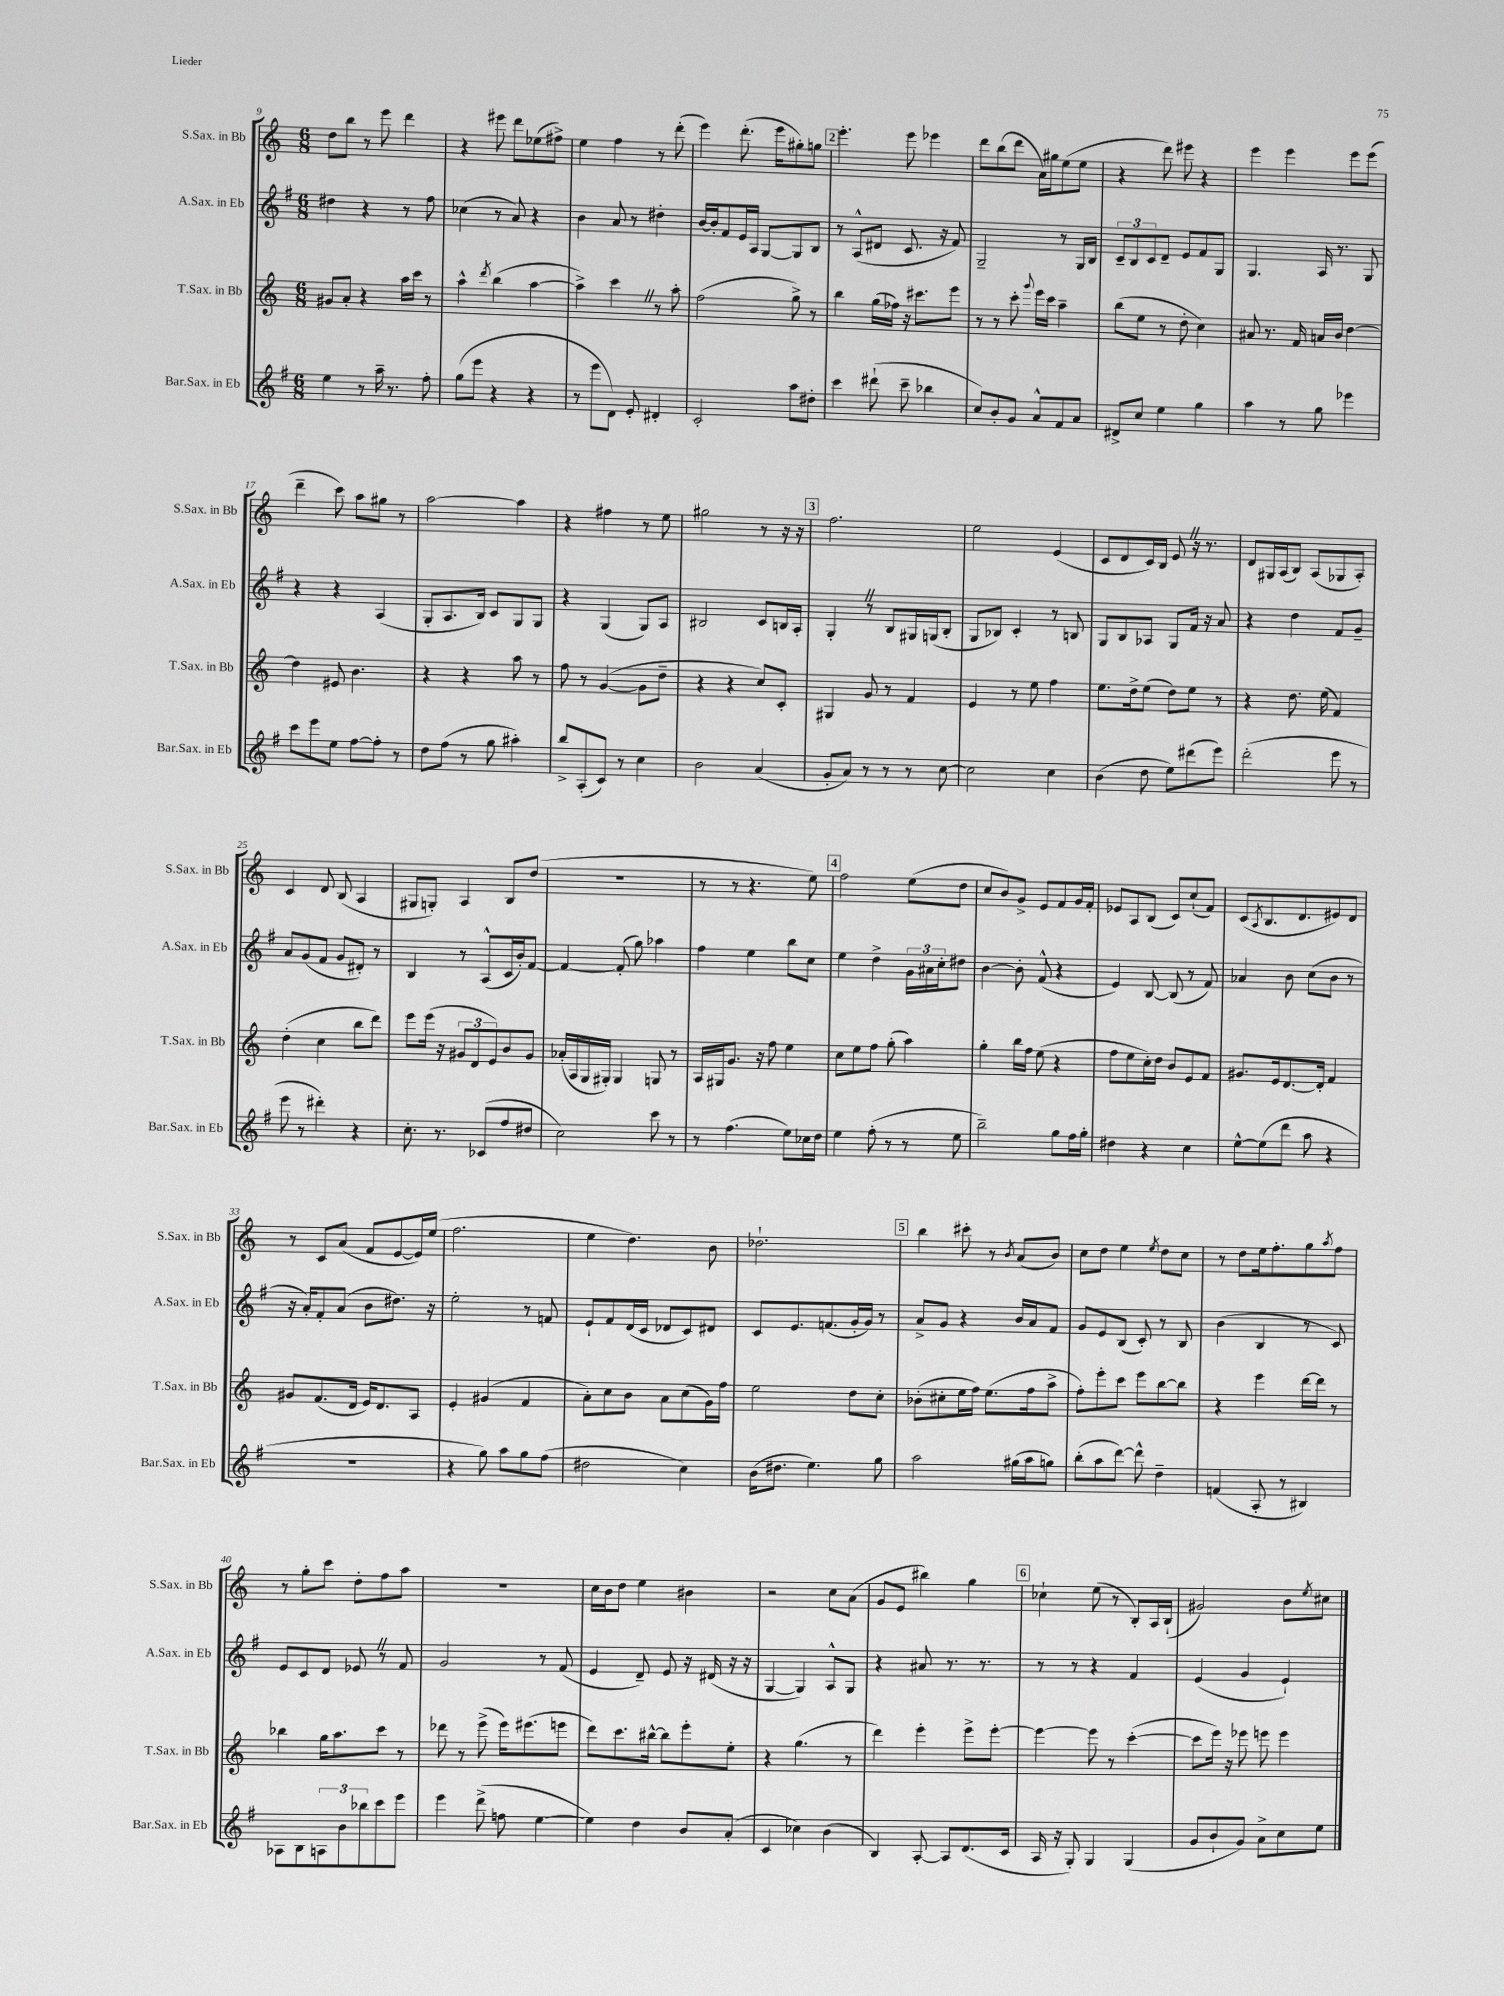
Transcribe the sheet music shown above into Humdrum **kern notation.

**kern	**kern	**kern	**kern
*part4	*part3	*part2	*part1
*staff4	*staff3	*staff2	*staff1
*I"Bar.Sax. in Eb	*I"T.Sax. in Bb	*I"A.Sax. in Eb	*I"S.Sax. in Bb
*I'Bar.Sax. in Eb	*I'T.Sax. in Bb	*I'A.Sax. in Eb	*I'S.Sax. in Bb
*clefG2	*clefG2	*clefG2	*clefG2
*k[f#]	*k[]	*k[f#]	*k[]
*M6/8	*M6/8	*M6/8	*M6/8
=9	=9	=9	=9
4ee\	8g#X/L	4dd#X\	8dd\L
.	8a'/J	.	8bb\J
8r	4r	4r	8r
16aa~\	.	.	8eee\
8.r	.	.	.
.	16aa\LL	8r	4ddd\
.	16ccc\JJ	.	.
8ff#'\	8r	8ff#\	.
=10	=10	=10	=10
(8gg\L	4aa^^\	(4cc-X\	4r
8eee\J	.	.	.
.	8qddd/	.	.
4r	(4bb\	8r	8eee#X\
.	.	8a/)	8ddd\L
4r	[4aa\	4r	(8ee-X\
.	.	.	8ff#X^\J)
=11	=11	=11	=11
8r	4aa^\])	4b\	4ee\
8eee\L	.	.	.
8d\J)	4cccZ\	8a/	4ff\
8e'/	.	8r	.
4d#X'/	8r	4dd#X'\	8r
.	8aa'\	.	(8ddd'\
=12	=12	=12	=12
2c'/	(2ff\	[16b/LL	4eee\)
.	.	16b'/J]	.
.	.	8f#/	.
.	.	16e/L	(8.ddd'\
.	.	16A/JJ	.
.	.	[8G/L	.
.	.	.	16eee\KL
8aa\L	8gg^\)	8G/]	8gg#X'\)
8dd#X'\J	8r	8B/J	8ggn\J
!!LO:REH:place=s1:t=2
=13	=13	=13	=13
4ccc\	4bb\	8r	4.eee'\
.	.	(8A^^/L	.
(8ddd#X`\	(16gg\LL	8d#X/J	.
.	16ff-X\JJ)	.	.
8ccc~\	16r	8.c/	8eee\
.	8.ccc#X\L	.	.
4bb-X\	.	.	4eee-X\
.	.	16r	.
.	8eee\J	8f#/)	.
=14	=14	=14	=14
8cc/L)	8r	2G~/	8ddd\L
8b'/	8r	.	(8bb\
8g/J	8ccc'\	.	8ddd\J
.	8qqggg/	.	.
8a^^/L	16eee\LL	.	16a\LL)
.	16ccc\JJ	.	16gg#X\J
8f#/	4aa~\	8r	(8ee\
8a/J	.	16G/LL	8ee\J
.	.	16B/JJ	.
=15	=15	=15	=15
8d#X^/L	(8bb\L	12c~/L	4r
.	.	12B/	.
8cc/J	8ee\J	.	.
.	.	12c/	.
4ee\	8r	8d~/J	8ddd\)
.	8dd'\	8e/L	8eee#X\
4gg\	4cc\)	8f#/	4r
.	.	8G/J	.
=16	=16	=16	=16
4aa\	8a#X/	4.G/	4eee\
.	8.r	.	.
8r	.	.	4eee\
.	16f/	.	.
8gg\	16an/LL	16A/	.
.	16b/JJ	8.r	.
4eee-X\	[4dd\	.	8eee\L
.	.	8G/	(8eee\J
!!LO:LB:g=z
=17	=17	=17	=17
8ccc\L	4dd\]	4r	4ddd~\
8eee\	.	.	.
8ee\J	8e#X/	4r	8ccc\)
[8ff#\L	4.b\	.	8aa\L
8ff#'\J]	.	(4A/	8gg#X\J
8r	.	.	8r
=18	=18	=18	=18
8dd\L	4r	8G'/L	[2aa\
(8ff#\J	.	8.A/	.
8r	4r	.	.
.	.	16B/Jk)	.
8gg\	.	8c/L	.
4aa#X'\)	8aa\	8G/	4aa\]
.	8r	8G/J	.
=19	=19	=19	=19
8bb^/L	8ff\	4r	4r
(8A'/	8r	.	.
8c/J)	([4g/	(4G/	4ff#X\
8r	.	.	.
4cc\	8g\L]	8G/L)	8r
.	8dd~\J	8A/J	8ee\
=20	=20	=20	=20
2b\	4r	2B#X/	2gg#X\
.	4r	.	.
(4a/	8cc/L)	8c/L	8r
.	8c'/J	16Bn/L	16r
.	.	16A'/JJ	16r
!!LO:REH:place=s1:t=3
=21	=21	=21	=21
8g'/L	4G#X/	4G'Z/	2.ff\
8a/J)	.	.	.
8r	8g/	8r	.
8r	8r	8B/L	.
8r	4f/	16G#X/L	.
.	.	(16Gn/J	.
[8cc\	.	8B'/J	.
=22	=22	=22	=22
2cc\]	4e/	8G/L	2ee\
.	.	8B-X/J)	.
.	8r	4c'/	.
.	8ee\	.	.
4cc\	4ff\	8r	(4e/
.	.	8Bn/	.
=23	=23	=23	=23
(4b\	8.ee\L	8G/L	8c/L
.	.	8B/	8d/
.	16dd^\k	.	.
8dd\	(8ee\J	8A-X/J	16c/L)
.	.	.	16B/JJ
8ee\L)	8dd\L)	8G/L	8eZ/
(8ddd#X\	8ee\J	16f#/Jk	16r
.	.	16r	8.r
8eee\J)	8r	8a/	.
=24	=24	=24	=24
(2ddd'\	4r	4r	8d/L
.	.	.	16G#X/L
.	.	.	(16A/J
.	8.dd\	4dd\	8B/J)
.	.	.	(8A/L
.	(16ee\	.	.
8eee\	4f/)	8f#/L	8G-X/
8r	.	8g~/J	8A'/J)
!!LO:LB:g=z
=25	=25	=25	=25
8eee\	(4dd'\	8a/L	4c/
8r	.	(8g/	.
4ddd#X'\)	4cc\	8f#/J	8d/
.	.	8g/L	(8B/
4r	8bb\L	8d#X'/J)	4A/
.	8ddd\J)	8r	.
=26	=26	=26	=26
8.cc'\	8eee\L	4B/	8G#X/L
.	(16eee\Jk	.	8Gn'/J)
8.r	16r	.	.
.	12g#X/L	8r	4A/
.	12d/	.	.
(8c-X/L	.	(8A^^/L	.
.	12e/)	.	.
8ff#/	8b/	16c/L	8B/L
.	.	16b'/J)	.
8dd#X/J	8g#/J	[8f#/J	(8dd/J
=27	=27	=27	=27
2cc\)	(16a-X'/LL	4f#/_	2.r
.	16A/	.	.
.	16G/	.	.
.	16G#X'/JJ)	.	.
.	4G#/	(8f#'/]	.
.	.	8gg\)	.
8ccc\	8Gn/	4aa-X\	.
8r	8r	.	.
=28	=28	=28	=28
8r	16A/LL	4ff#\	8r
.	16G#X/J	.	.
(4.ff#\	8.g/J	.	8r
.	.	4ee\	4.r
.	16r	.	.
.	8ff\	.	.
8ee\L)	4ee\	8bb\L	.
16cc-X\L	.	8cc\J	8ee\)
16dd\JJ	.	.	.
!!LO:REH:place=s1:t=4
=29	=29	=29	=29
4ee\	8cc\L	4ee\	2ff\
.	8ee\	.	.
(8ff#'\	8ff\J	4dd^\	.
8r	(8gg'\	.	.
8r	4aa\)	24g\LL	(8ee\L
.	.	24a#X\	.
.	.	24cc'\J	.
8ee\	.	8dd#X\J	8dd\J
=30	=30	=30	=30
2bb~\)	4gg'\	[4b\	8cc/L
.	.	.	8b/)
.	16bb\LL	8b'\]	8g^/J
.	16ff\JJ	.	.
.	(8ee\	(8f#^^/	8e/L
8gg\L	4r	4r	8f/
16ff#\L	.	.	16g/L
16gg'\JJ	.	.	16f'/JJ
=31	=31	=31	=31
4dd#X\	8ff\L	4e/)	8e-X/L
.	8ee\	.	8A/
4r	16cc'\L)	[8B/	(8B/J
.	16dd\JJ	.	.
.	8b/L	(8B/]	8c/L)
4cc\	8e/	8r	(8cc`/
.	8f/J	8f#/)	8f/J)
=32	=32	=32	=32
[8ee^^\L	8.g#X/L	4a-X/	(8c/L
.	.	.	8qA/
(8ee\]	.	.	8.B/
.	16e/k	.	.
8ddd\J	[8.d/	8b\	.
.	.	.	8.d/
8aa\	.	(8cc\L	.
.	16d'/Jk]	.	.
4r	4f/	8b\J	8e#X/)
.	.	8r	8d/J
!!LO:LB:g=z
=33	=33	=33	=33
2.r	8g#X/L	16r	8r
.	.	16a'/KL)	.
.	(8.f/	8f#'/	8c/L
.	.	(8a/J	(8a/J
.	16d/Jk	.	.
.	16e/KL)	8b\L	8f/L
.	8.d/	.	.
.	.	8.dd#X\J)	[8e/
.	8A/J	.	16e/L])
.	.	16r	(16ee/JJ
=34	=34	=34	=34
4r	4e'/	2ee'\	2.ff\
8gg\)	(4g#X/	.	.
8aa\L	.	.	.
8gg\	4f/	8r	.
(8ff#\J	.	8fn/	.
=35	=35	=35	=35
2dd#X\	8a'\L)	8e`/L	4ee\
.	8cc\	8f#/	.
.	8b\J	(16d/L	4.dd\)
.	.	16c/JJ	.
.	8a\L	8d-X/L	.
4cc\)	(8cc\	8c/)	.
.	16g\L)	8d#X/J	8b\
.	16ff\JJ	.	.
=36	=36	=36	=36
(16b\KL	2ee\	8c/L	2.dd-X`\
8.dd#X\J	.	.	.
.	.	8.e/	.
4.ee\)	.	.	.
.	.	(8.fn/	.
.	8dd\L	16g'/L	.
.	.	16g/JJ)	.
8gg\	8cc'\J	8r	.
!!LO:REH:place=s1:t=5
=37	=37	=37	=37
2aa\	(8b-X'\L	8a^/L	4bb\
.	8cc#X'\	8g/J	.
.	16ee\L	4r	8ccc#X'\
.	16ff\JJ)	.	.
.	(8.ee\L	.	8r
.	.	.	8qb/
(16gg#X\LL	.	16b/LL	(8a/L
16aa\J	16ff\k	16a/J	.
8ggn\J)	8aa^\J	8f#/J	8b/J)
=38	=38	=38	=38
(8bb'\L	8ff'\L)	8g/L	8cc\L
8aa\	8eee'\	8e/	8dd\J
[8ddd\J)	8ccc\J	(8B/J	4ee\
8ddd^^\]	8eee\L	8c'/)	.
.	.	.	8qee/
4dd~\	[8bb\	8r	8dd\L
.	8bb\J]	8B/	8cc\J
=39	=39	=39	=39
(4fn/	4r	(4b\	8r
.	.	.	8dd\L
8A'/	4eee\	4B/	16ee\k
.	.	.	8.ff'\
8r	.	.	.
4B#X/)	[16ddd\LL	8r	8gg\
.	16ddd\JJ]	.	.
.	.	.	8qaa/
.	8r	8c/)	8ff\J
!!LO:LB:g=z
=40	=40	=40	=40
8A-X\L	4bb-X\	8e/L	8r
8B\	.	8c/	8gg'\L
12An\	16gg\KL	8d/J	8ccc\J
.	8.aa\	.	.
12b\	.	.	.
.	.	8e-XZ/	8dd'\L
12bb-X\	.	.	.
8ccc\	8ccc\J	8r	8ff\
8eee\J	8r	8f#/	8aa\J
=41	=41	=41	=41
4eee\	8ddd-X\	2g/	2.r
.	8r	.	.
(8ddd^\	(8eee^\	.	.
8ffn\	16eee\KL)	.	.
.	(8.eee#X\	.	.
[4ee\	.	8r	.
.	8eeen\J	(8f#/	.
=42	=42	=42	=42
4ee\])	8ddd\L)	4e/	16cc\LL
.	.	.	16b\J
.	8.ccc\	.	8dd\J
4dd\	.	8d~/)	4ee\
.	[16bb#X^^\Jk	.	.
.	8bb#\L]	8e/	.
8b/L	8eee'\	16r	4b#X\
.	.	(16d#X/	.
(8a'/J	8ee'\J	16r	.
.	.	16r	.
=43	=43	=43	=43
4c/	4r	[4G/	2r
4cc-X\)	(4.gg\	4G/])	.
(4b\	.	8A^^/L	8cc\L
.	8r	8G/J	(8a\J
=44	=44	=44	=44
4B/)	4ddd\)	4r	8g/L
.	.	.	8e/J
[8A'/	4eee'\	8a#X/	4bb#X\)
8A/L]	.	8.r	.
(8.d/	8eee^\L	.	4gg\
.	.	8.r	.
.	[8eee'\J	.	.
16c/Jk	.	.	.
!!LO:REH:place=s1:t=6
=45	=45	=45	=45
16A/	4eee\_	8r	4cc-X`\
16r	.	.	.
8G'/)	.	8r	.
4G/	8eee\]	4r	(8ee\
.	8r	.	8r
(4G/	([4ccc'\	4f#/	8B'/L)
.	.	.	16A/L
.	.	.	(16B`/JJ
=46	=46	=46	=46
8g/L	8ccc\L]	(4e/	2g#X/)
8b`/	16eee\Jk)	.	.
.	16r	.	.
8g/J)	8eee-X\	4g/	.
8a^\L	8eeen\	.	.
8cc\	4eee\	4e`/)	8b\L
.	.	.	8qee/
8ee\J	.	.	8cc#X\J
==	==	==	==
*-	*-	*-	*-
